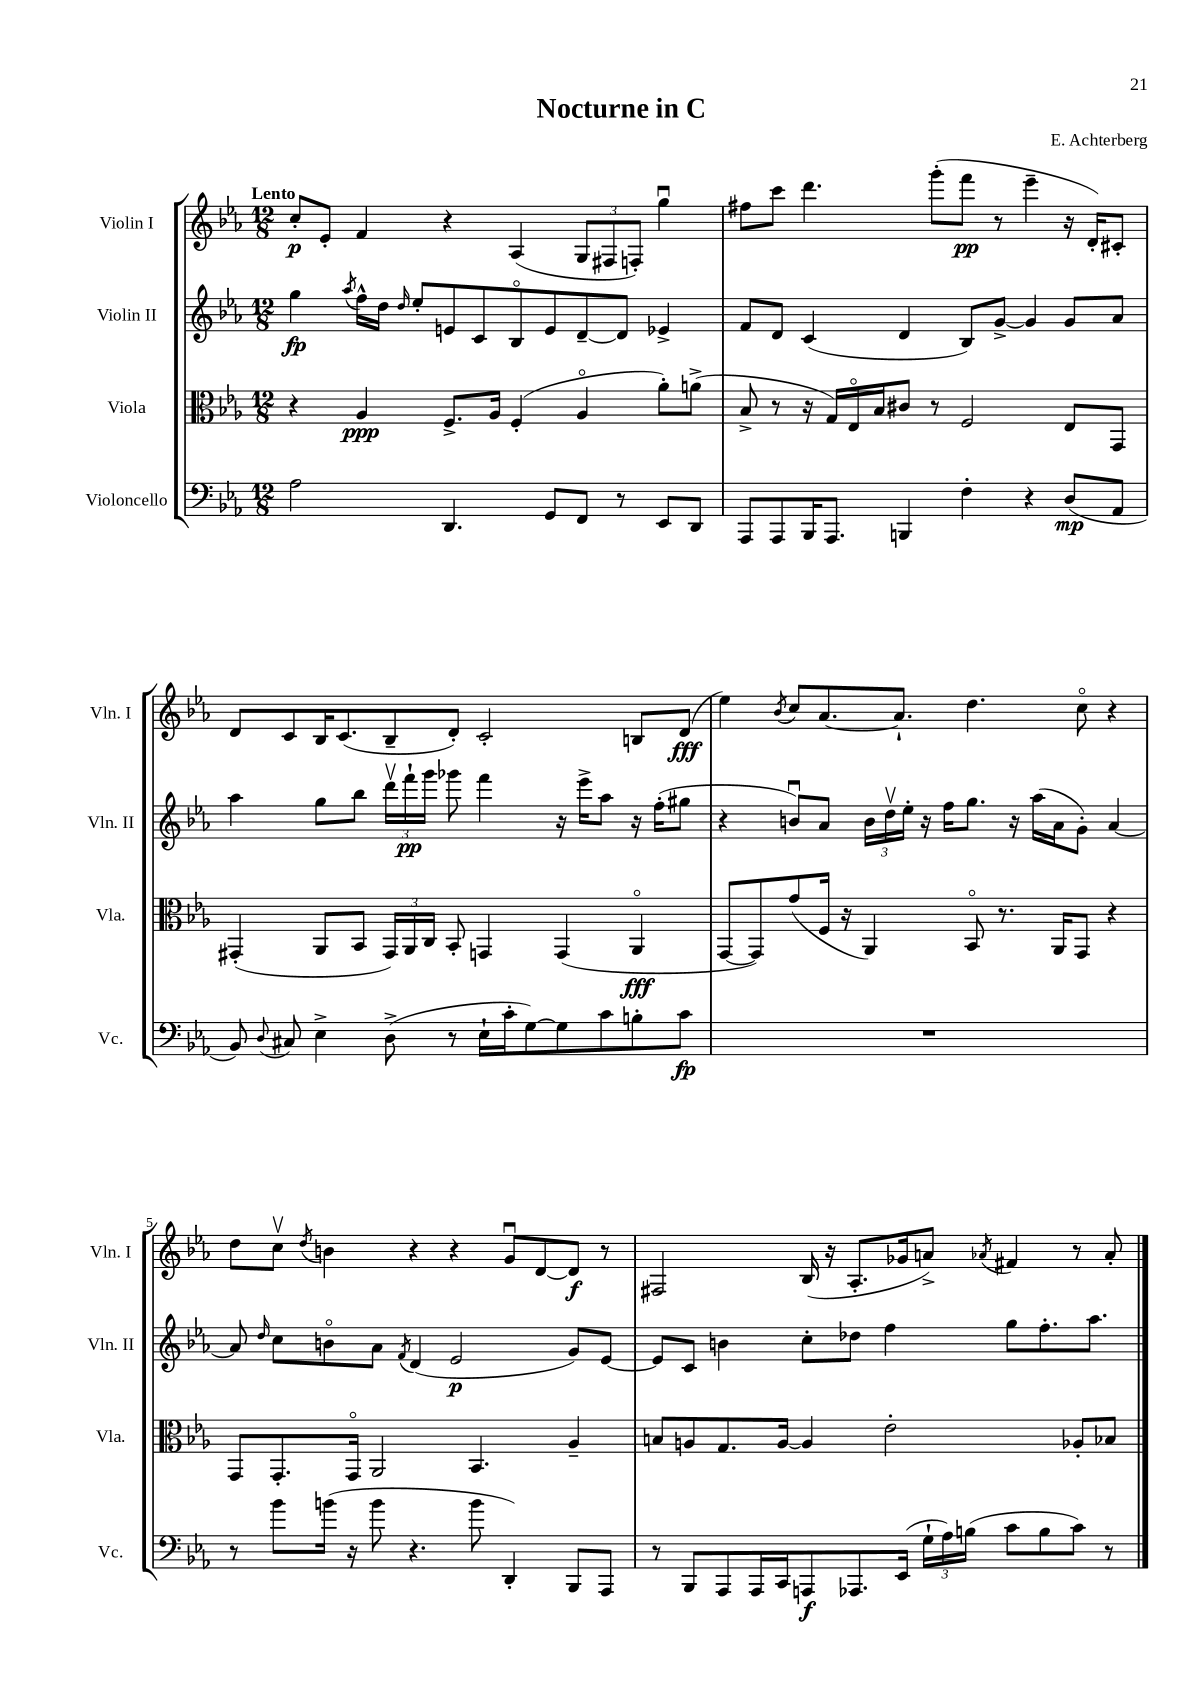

**kern	**kern	**kern	**kern
*staff4	*staff3	*staff2	*staff1
*clefF4	*clefC3	*clefG2	*clefG2
*k[b-e-a-]	*k[b-e-a-]	*k[b-e-a-]	*k[b-e-a-]
*M12/8	*M12/8	*M12/8	*M12/8
2A-	4r	4gg	8cc'
.	.	.	8e-'
.	.	8qaa-	.
.	4A-	16ff^^	4f
.	.	16dd	.
.	.	16qqdd	.
.	.	8ee-'	.
4.DD	8.F^	8e	4r
.	.	8c	.
.	16A-	.	.
.	(4F'	8B-o	(4A-
8GG	.	8e	.
8FF	4A-o	[8d~	12G
.	.	.	12F#
8r	.	8d]	.
.	.	.	12F')
8EE-	8a-')	4e-^	4ggu
8DD	(8a^	.	.
=	=	=	=
8AAA-	8B-^	8f	8ff#
8AAA-	8r	8d	8ccc
16BBB-	16r	(4c	4.ddd
8.AAA-	16G)	.	.
.	16E-o	.	.
.	16B-	.	.
4BBB	8c#	4d	.
.	8r	.	(8ggg'
4F'	2F	8B-)	8fff
.	.	[8g^	8r
4r	.	4g]	4eee-~
(8D	8E-	8g	16r
.	.	.	16d')
8AA-	8GG	8a-	8c#'
=	=	=	=
8BB-)	(4GG#'	4aa-	8d
8qqD	.	.	.
8C#	.	.	8c
4E-^	8AA-	8gg	16B-
.	.	.	(8.c
.	8BB-	8bb-	.
(8D^	24GG#)	24dddv	8B-~
.	24AA-	24fff`	.
.	24C	24ggg	.
8r	8BB-'	8ggg-	8d')
16E-`	4GG	4fff	2c'
16c'	.	.	.
[8G)	.	.	.
8G]	(4GG	16r	.
.	.	16eee-^	.
8c	.	8aa-	.
8B'	4AA-o	16r	8B
.	.	(16ff'	.
8c	.	8gg#	(8d
=	=	=	=
1.r	[8GG	4r	4ee-)
.	8GG])	.	.
.	.	.	8qb-
.	(8g	8bu)	8cc
.	16F	8a-	[8.a-
.	16r	.	.
.	4AA-)	24b	.
.	.	24ddv	.
.	.	.	8.a-`]
.	.	24ee-'	.
.	.	16r	.
.	.	16ff	.
.	8BB-o	8.gg	4.dd
.	8.r	.	.
.	.	16r	.
.	.	(16aa-	.
.	16AA-	16a-	.
.	8GG	8g')	8cco
.	4r	[4a-	4r
=	=	=	=
8r	8GG	8a-]	8dd
.	.	16qqdd	.
8b-	8.GG'	8cc	8ccv
.	.	.	8qdd
(16b	.	8bo	4b
16r	16GGo	.	.
8b	2AA-	8a-	.
.	.	8qf	.
4.r	.	(4d	4r
.	.	2e-	4r
8b	4.BB-	.	.
4DD')	.	.	8gu
.	.	.	[8d
8BBB-	4A-~	8g)	8d]
8AAA-	.	[8e-	8r
=	=	=	=
8r	8B	8e-]	2F#
8BBB-	8A	8c	.
8AAA-	8.G	4b	.
16AAA-	.	.	.
16CC	[16A	.	.
8AAA	4A]	8cc'	(16B-
.	.	.	16r
8.AAA-	.	8dd-	8.A-'
.	2e-'	4ff	.
(16EE-	.	.	16g-
24G`	.	.	8a^)
24A-)	.	.	.
(24B	.	.	.
.	.	.	8qa-
8c	.	8gg	4f#
8B	.	8.ff'	.
8c)	8A-'	.	8r
.	.	8.aa-	.
8r	8B-	.	8a-'
==	==	==	==
*-	*-	*-	*-
